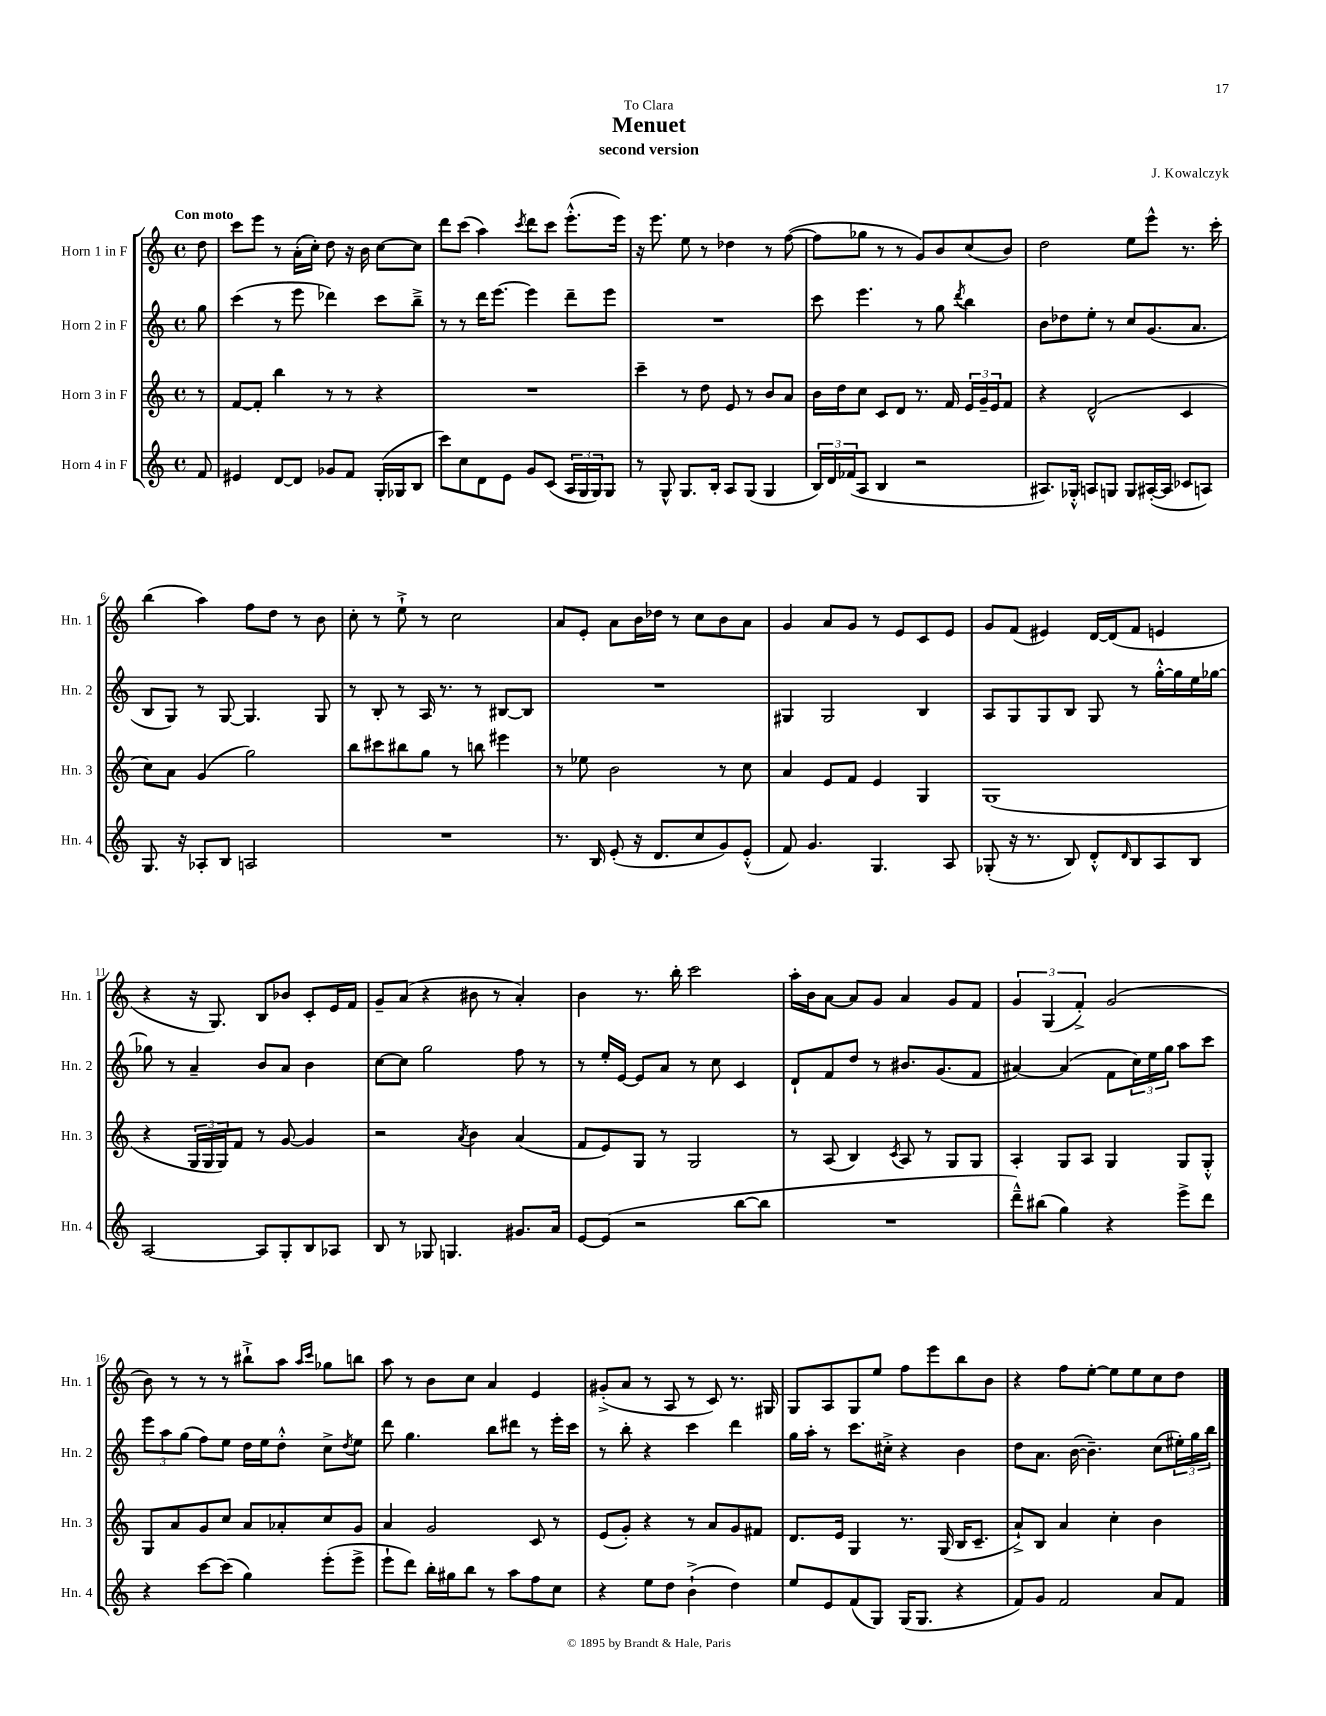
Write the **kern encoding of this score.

**kern	**kern	**kern	**kern
*staff4	*staff3	*staff2	*staff1
*clefG2	*clefG2	*clefG2	*clefG2
*k[]	*k[]	*k[]	*k[]
*M4/4	*M4/4	*M4/4	*M4/4
*met(c)	*met(c)	*met(c)	*met(c)
8f	8r	8gg	8dd
=	=	=	=
4e#	[8f	(4ccc	8ccc
.	8f']	.	8eee
[8d	4bb	8r	8r
8d]	.	8eee	(16a'
.	.	.	16cc')
8g-	8r	4ddd-)	8dd
8f	8r	.	16r
.	.	.	16b
(16G'	4r	8ccc	[8cc
16G-	.	.	.
8B	.	8bb~^	8cc]
=	=	=	=
8ccc)	1r	8r	8ddd
8cc	.	8r	(8ccc
8d	.	16ddd	4aa)
.	.	[8.eee	.
8e	.	.	.
.	.	.	8qccc
8g	.	4eee]	8ddd
(8c	.	.	8ccc
24A	.	8ddd~	(8.eee'^^
24G	.	.	.
24G)	.	.	.
8G	.	8eee	.
.	.	.	16eee)
=	=	=	=
8r	4ccc~	1r	16r
.	.	.	8.eee
8G^^	.	.	.
8.G	8r	.	8ee
.	8dd	.	8r
16B'	.	.	.
8A	8e	.	4dd-
(8G	8r	.	.
4G	8b	.	8r
.	8a	.	([8ff
=	=	=	=
24B)	16b	8ccc	8ff]
24d	.	.	.
.	16dd	.	.
(24f-	.	.	.
8A	8cc	4.eee	8gg-
4B	8c	.	8r
.	8d	.	8r
2r	8.r	8r	8g)
.	.	8gg	8b
.	16f	.	.
.	.	8qddd	.
.	24e	4bb	(8cc
.	24g~	.	.
.	24e	.	.
.	8f	.	8b)
=	=	=	=
8.A#)	4r	8b	2dd
.	.	8dd-	.
16G-'^^	.	.	.
8A	(2d^^	8ee'	.
8G	.	8r	.
8G	.	8cc	8ee
([16A#'	.	(8.g	8eee^^
16A#]	.	.	.
8c-	4c	.	8.r
.	.	8.a	.
8A)	.	.	.
.	.	.	16ccc'
=	=	=	=
8.G	8cc)	8B	(4bb
.	8a	8G)	.
16r	.	.	.
8A-'	(4g	8r	4aa)
8B	.	[8G	.
2A	2gg)	4.G]	8ff
.	.	.	8dd
.	.	.	8r
.	.	8G	8b
=	=	=	=
1r	8bb	8r	8cc'
.	8ccc#	8B'	8r
.	8bb#	8r	8ee`^
.	8gg	16A	8r
.	.	8.r	.
.	8r	.	2cc
.	8bb	8r	.
.	4eee#	[8B#	.
.	.	8B#]	.
=	=	=	=
8.r	8r	1r	8a
.	8ee-	.	8e'
16B	.	.	.
(8e'	2b	.	8a
16r	.	.	16b
8.d	.	.	16dd-
.	.	.	8r
8cc	.	.	8cc
8g)	8r	.	8b
(8e'^^	8cc	.	8a
=	=	=	=
8f)	4a	4G#	4g
4.g	.	.	.
.	8e	2G#	8a
.	8f	.	8g
4.G	4e	.	8r
.	.	.	8e
.	4G	4B	8c
8A	.	.	8e
=	=	=	=
(8G-'	(1G	8A	8g
16r	.	8G	(8f
8.r	.	.	.
.	.	8G	4e#)
8B)	.	8B	.
8d'^^	.	8G	[16d
.	.	.	(16d]
16qqd	.	.	.
8B	.	8r	8f
8A	.	[16gg'^^	4e
.	.	16gg]	.
8B	.	16ee	.
.	.	[16gg-	.
=	=	=	=
[2A	4r	8gg-]	4r
.	.	8r	.
.	24G	4a~	16r
.	24G	.	.
.	.	.	8.G)
.	24G)	.	.
.	8f	.	.
8A]	8r	8b	8B
8G'	[8g	8a	8b-
8B	4g]	4b	8c'
8A-	.	.	16e
.	.	.	16f
=	=	=	=
8B	2r	[8cc	8g~
8r	.	8cc]	(8a
8G-	.	2gg	4r
4.G	.	.	.
.	8qa	.	.
.	4b	.	8b#
.	.	.	8r
8.g#	(4a	8ff	4a')
.	.	8r	.
16a	.	.	.
=	=	=	=
[8e	8f	8r	4b
(8e]	8e)	16ee'	.
.	.	[16e	.
2r	8G	8e]	8.r
.	8r	8a	.
.	.	.	16bb'
.	2G	8r	2ccc
.	.	8cc	.
[8bb	.	4c	.
8bb]	.	.	.
=	=	=	=
1r	8r	8d`	16aa'
.	.	.	16b
.	(8A	8f	[8a
.	4B)	8dd	8a]
.	.	8r	8g
.	8qc	.	.
.	8A	8.b#	4a
.	8r	.	.
.	.	(8.g	.
.	8G	.	8g
.	8G	8f	8f
=	=	=	=
8ddd~^^)	4A'	[4a#)	6g
(8bb#	.	.	.
.	.	.	(6G
4gg)	8G	(4a#]	.
.	.	.	6f'^)
.	8A	.	.
4r	4G	8f	(2g
.	.	24cc)	.
.	.	24ee	.
.	.	24gg	.
8eee^	8G	8aa	.
8ddd	8G'^^	8ccc	.
=	=	=	=
4r	8G	12eee	8b)
.	.	12aa	.
.	8a	.	8r
.	.	(12gg	.
[8ccc	8g	8ff)	8r
(8ccc]	8cc	8ee	8r
4gg)	8a	16dd	8bb#`^
.	.	16ee	.
.	8a-'	8dd'^^	8aa
.	.	.	16qqaa
.	.	.	16qqccc
(8eee'	8cc	8cc^	8gg-
.	.	8qdd	.
8eee^	8g	8ee	8bb
=	=	=	=
8eee`	4a	8ddd	8aa
8ddd)	.	4.gg	8r
16bb'	2g	.	8b
16gg#	.	.	.
8bb	.	.	8cc
8r	.	8bb	4a
8aa	.	8ddd#	.
8ff	8c	8r	4e
8cc	8r	16eee'	.
.	.	16ccc	.
=	=	=	=
4r	(8e	8r	(8g#'^
.	8g')	8bb'	8a
8ee	4r	4r	8r
8dd	.	.	8A
(4b`^	8r	4ccc	8r
.	8a	.	8c)
4dd)	8g	4ddd	8.r
.	8f#	.	.
.	.	.	16G#
=	=	=	=
8ee	8.d	16gg	8G
.	.	16aa'	.
8e	.	8r	8A
.	16e	.	.
(8f	4G	8.ccc	8G
8G)	.	.	8ee
.	.	16cc#'^	.
(16G	8.r	4r	8ff
8.G	.	.	.
.	.	.	8eee
.	(16G	.	.
4r	16B	4b	8bb
.	8.c~	.	.
.	.	.	8b
=	=	=	=
8f)	8a`^)	8dd	4r
8g	8B	8.a	.
2f	4a	.	8ff
.	.	([16b	.
.	.	4.b~])	[8ee'
.	4cc'	.	8ee]
.	.	.	8ee
8a	4b	(8cc	8cc
8f	.	24ee#')	8dd
.	.	24gg	.
.	.	24bb	.
==	==	==	==
*-	*-	*-	*-
